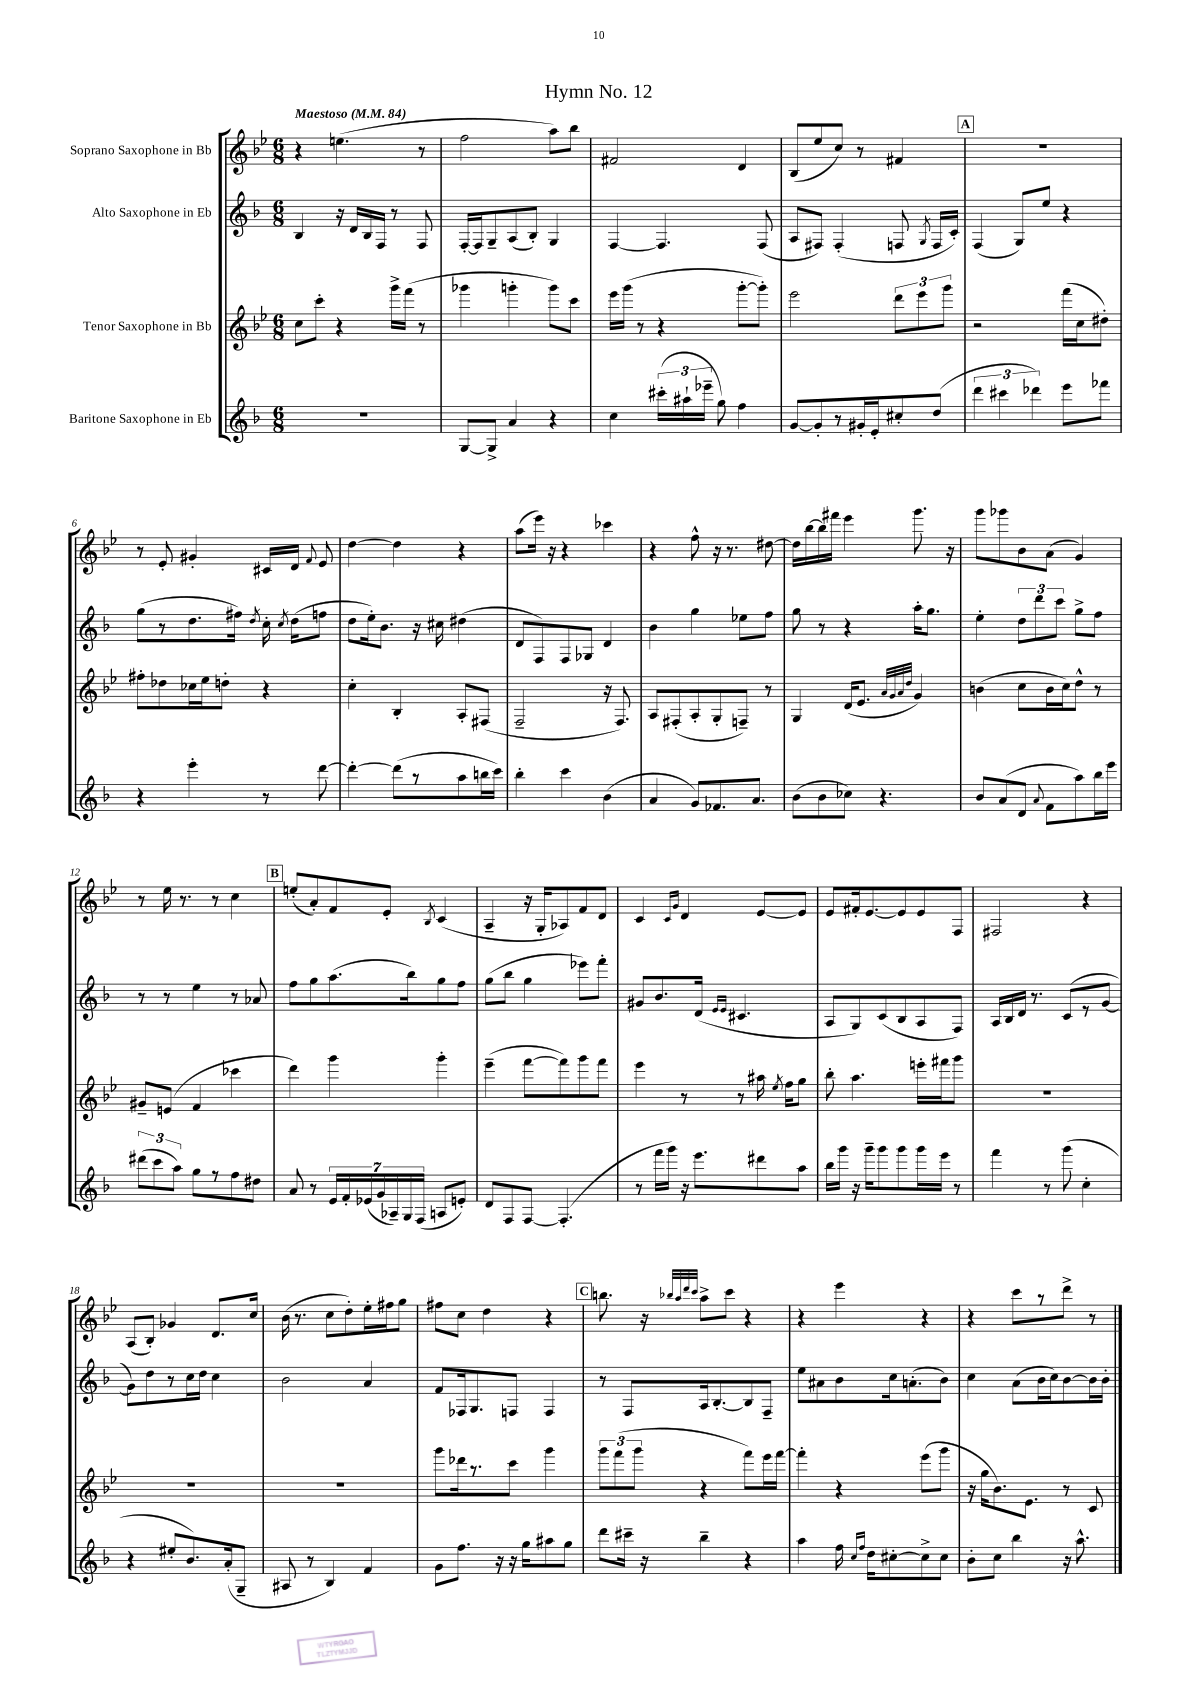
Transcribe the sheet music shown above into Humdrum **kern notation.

**kern	**kern	**kern	**kern
*part4	*part3	*part2	*part1
*staff4	*staff3	*staff2	*staff1
*I"Baritone Saxophone in Eb	*I"Tenor Saxophone in Bb	*I"Alto Saxophone in Eb	*I"Soprano Saxophone in Bb
*clefG2	*clefG2	*clefG2	*clefG2
*k[b-]	*k[b-e-]	*k[b-]	*k[b-e-]
*M6/8	*M6/8	*M6/8	*M6/8
*MM84	*MM84	*MM84	*MM84
=1	=1	=1	=1
!	!	!	!LO:TX:a:B:t=Maestoso
2.r	8cc\L	4B-/	4r
.	8ccc'\J	.	.
.	4r	16r	(4.een\
.	.	16d/LL	.
.	.	16B-/	.
.	.	16F/JJ	.
.	16ggg^\LL	8r	.
.	(16fff\JJ	.	.
.	8r	8F/	8r
=2	=2	=2	=2
[8G/L	4ggg-X\	[16F'/LL	2ff\
.	.	16F/J]	.
8G^/J]	.	8G~/	.
4a/	4gggn'\	(8A/	.
.	.	8B-'/J)	.
4r	8ggg\L)	4G/	8aa\L)
.	8ccc\J	.	8bb-\J
=3	=3	=3	=3
4cc\	16eee-\LL	[4F/	2f#X/
.	(16ggg\JJ	.	.
.	8r	.	.
(24ccc#X'\LL	4r	4.F/]	.
24aa#X`\	.	.	.
24eee-X~\JJ	.	.	.
8gg\)	.	.	.
4ff\	[8ggg'\L	.	4d/
.	8ggg'\J])	(8F/	.
=4	=4	=4	=4
[8g/L	2eee-\	8A/L	(8B-/L
8g'/]	.	8F#X/J)	8ee-/
8r	.	(4F#'/	8cc/J)
16g#X'/L	.	.	8r
16e'/J	.	.	.
8cc#X'/	12ddd\L	8Fn/	4f#X/
.	12eee-\	.	.
.	.	8qG/	.
(8dd/J	.	16F/LL	.
.	12ggg\J	.	.
.	.	16c'/JJ)	.
!!LO:REH:place=s1:t=A
=5	=5	=5	=5
6ddd\	2r	(4F/	2.r
6ccc#X\	.	.	.
.	.	8G/L)	.
6ddd-X\)	.	.	.
.	.	8ee/J	.
8eee\L	(16fff\LL	4r	.
.	16cc\J	.	.
8fff-X\J	8dd#X'\J)	.	.
!!LO:LB:g=z
=6	=6	=6	=6
4r	8ff#X'\L	(8gg\L	8r
.	8dd-X\	8r	8e-'/
4eee'\	16cc-X\L	8.dd\	4g#X'/
.	16ee-\J	.	.
.	8ddn'\J	.	.
.	.	16ff#X\Jk)	.
.	.	8qdd/	.
8r	4r	16cc'\	16c#X/LL
.	.	8qcc/	.
.	.	(16dd\KL	16d/JJ
.	.	.	8qqf/
[8ddd\	.	8ffn\J	8e-/
=7	=7	=7	=7
4ddd'\_	4cc'\	8dd\L	[4dd\
.	.	16ee'\k)	.
.	.	8.b-\J	.
(8ddd\L]	4B-'/	.	4dd\]
8r	.	16r	.
.	.	16cc#X\	.
8aa\	8A'/L	(4dd#X\	4r
16bbn\L	(8F#X/J	.	.
16ccc\JJ)	.	.	.
=8	=8	=8	=8
4bb-'\	2F~/	8d/L	(8aa\L
.	.	8F/)	16eee-\Jk)
.	.	.	16r
4ccc\	.	8F/	4r
.	.	8G-X/J	.
(4b-\	16r	4d/	4ccc-X\
.	8.F/)	.	.
=9	=9	=9	=9
4a/	8A/L	4b-\	4r
.	(8F#X'/	.	.
8g/L)	8A'/	4gg\	8ff^^\
8.f-X/	8G'/	.	16r
.	.	.	8.r
.	8Fn~/J)	8ee-X\L	.
8.a/J	.	.	.
.	8r	8ff\J	[8dd#X\
=10	=10	=10	=10
(8b-\L	4G/	8gg\	16dd#\LL]
.	.	.	[16bb-\
8b-\	.	8r	16bb-\]
.	.	.	16fff#X\JJ
8cc-X\J)	(16d/KL	4r	4eee-\
.	8.e-/J	.	.
4.r	.	.	.
.	32qqa/LLL	.	.
.	32qqg/	.	.
.	32qqa/	.	.
.	32qqdd/JJJ	.	.
.	4g/)	16aa'\KL	8.ggg\
.	.	8.gg\J	.
.	.	.	16r
=11	=11	=11	=11
8b-/L	(4bn\	4ee'\	8ggg\L
(8a/	.	.	8ggg-X\
8d/J	8cc\L	12dd\L	8b-\
.	.	12ddd\	.
8qqa/	.	.	.
8f\L	16b\L	.	(8a\J
.	.	12ccc\J	.
.	16cc\J)	.	.
8aa\)	8dd^^\J	8gg^\L	4g/)
16bb-\L	8r	8ff\J	.
16eee\JJ	.	.	.
!!LO:LB:g=z
=12	=12	=12	=12
(12ddd#X\L	8g#X~/L	8r	8r
12ccc\	.	.	.
.	(8en/J	8r	16ee-\
12aa\J)	.	.	.
.	.	.	8.r
8gg\L	4f/	4ee\	.
8r	.	.	8r
8ff\	4ccc-X\	8r	4cc\
8dd#X\J	.	8a-X/	.
!!LO:REH:place=s1:t=B
=13	=13	=13	=13
8a/	4ddd\)	8ff\L	(8een'/L
8r	.	8gg\	8a'/)
28e/LL	4ggg\	(8.aa\	8f/
28f'/	.	.	.
(28e-X/	.	.	.
28g/	.	.	.
.	.	.	8e-'/J
28A-X~/)	.	.	.
28G/	.	.	.
.	.	16bb-\k)	.
(28F/JJ	.	.	.
.	.	.	8qB-/
8An/L	4ggg'\	8gg\	(4c/
8en'/J)	.	8ff\J	.
=14	=14	=14	=14
8d/L	(4eee-~\	(8gg\L	4A~/
8F/	.	8bb-\J	.
[8F/J	[8fff\L	4gg\	16r
.	.	.	16G'/KL
(4.F'/]	8fff\])	.	8A-X/)
.	8ggg\	8eee-X\L)	8f/
.	8fff\J	8fff'\J	8d/J
=15	=15	=15	=15
8r	4eee-\	8g#X/L	4c/
16fff\LL	.	8.b-/	.
16ggg\JJ)	.	.	.
.	.	.	16qqc/LL
.	.	.	16qqg/JJ
16r	8r	.	4d/
8.eee\L	.	(16d/Jk	.
.	.	16qqe/LL	.
.	.	16qqe/JJ	.
.	8r	4.c#X/	.
8ddd#X\	16aa#X\	.	[8e-/L
.	8qee-/	.	.
.	16ff\KL	.	.
8aa\J	8gg\J	.	8e-/J]
=16	=16	=16	=16
16bb-\LL	8bb-'\	8A/L	8e-/L
16ggg\JJ	.	.	.
16r	4.aa\	8G/)	16f#X'/k
16ggg~\KL	.	.	[8.e-/
8ggg\	.	(8c/	.
8ggg\	.	8B-/	8e-/]
16ggg\L	16eeen'\LL	8A/	8e-/
16eee\JJ	16fff#X\J	.	.
8r	8ggg\J	8F/J)	8F/J
=17	=17	=17	=17
4fff\	2.r	16A/LL	2F#X/
.	.	16B-/	.
.	.	16d/JJ	.
.	.	8.r	.
8r	.	.	.
(8ggg\	.	(8c/L	.
4cc'\	.	8r	4r
.	.	[8g/J	.
!!LO:LB:g=z
=18	=18	=18	=18
4r	2.r	8g\L])	(8A/L
.	.	8dd\	8B-'/J)
8ee#X'/L	.	8r	4g-X/
8.b-/)	.	16cc\L	.
.	.	16dd\JJ	.
.	.	4cc\	8.d/L
(16a'/k	.	.	.
8G~/J	.	.	.
.	.	.	16cc/Jk
=19	=19	=19	=19
8A#X/	2.r	2b-\	(16b-\
.	.	.	8.r
8r	.	.	.
4B-/)	.	.	8cc\L
.	.	.	8dd'\)
4f/	.	4a/	16ee-'\L
.	.	.	16ff#X\J
.	.	.	8gg\J
=20	=20	=20	=20
8g\L	8ggg\L	8f/L	8ff#X\L
8.ff\J	16ddd-X\k	16F-X/k	8cc\J
.	8.r	8.G/	.
.	.	.	4dd\
16r	.	.	.
16r	8ccc\J	8Fn/J	.
16gg\KL	.	.	.
8aa#X\	4ggg\	4F/	4r
8gg\J	.	.	.
!!LO:REH:place=s1:t=C
=21	=21	=21	=21
8ddd\L	12ggg\L	8r	8.bbn\
.	(12fff\	.	.
16ccc#X~\Jk	.	8F/L	.
.	12ggg\J	.	.
16r	.	.	16r
.	.	.	32qqbb-X/LLL
.	.	.	32qqaa/
.	.	.	32qqddd/
.	.	.	32qqccc/JJJ
4bb-~\	4r	16A/k	8aa^\L
.	.	[8.B-'/	.
.	.	.	8ccc\J
4r	8fff\L)	8B-/]	4r
.	16eee-\L	8F~/J	.
.	[16fff\JJ	.	.
=22	=22	=22	=22
4aa\	4fff'\]	8ee\L	4r
.	.	8a#X\	.
16ff\	4r	8b-\	4eee-\
16qqcc/LL	.	.	.
16qqff/JJ	.	.	.
16dd\KL	.	.	.
[8cc#X'\	.	16cc\k	.
.	.	(8.an'\	.
8cc#^\]	(8eee-\L	.	4r
8cc#\J	8ggg\J	8b-\J)	.
=23	=23	=23	=23
8b-'\L	16r	4cc\	4r
.	16gg\KL	.	.
8cc\J	8.b-\)	.	.
4bb-\	.	(8a\L	8ccc\L
.	8.e-\J	.	.
.	.	16b-\L	8r
.	.	16cc\J)	.
16r	8r	[8b-\	8ddd^\J
8.aa^^\	.	.	.
.	8c/	16b-\L]	8r
.	.	16b-'\JJ	.
==	==	==	==
*-	*-	*-	*-
